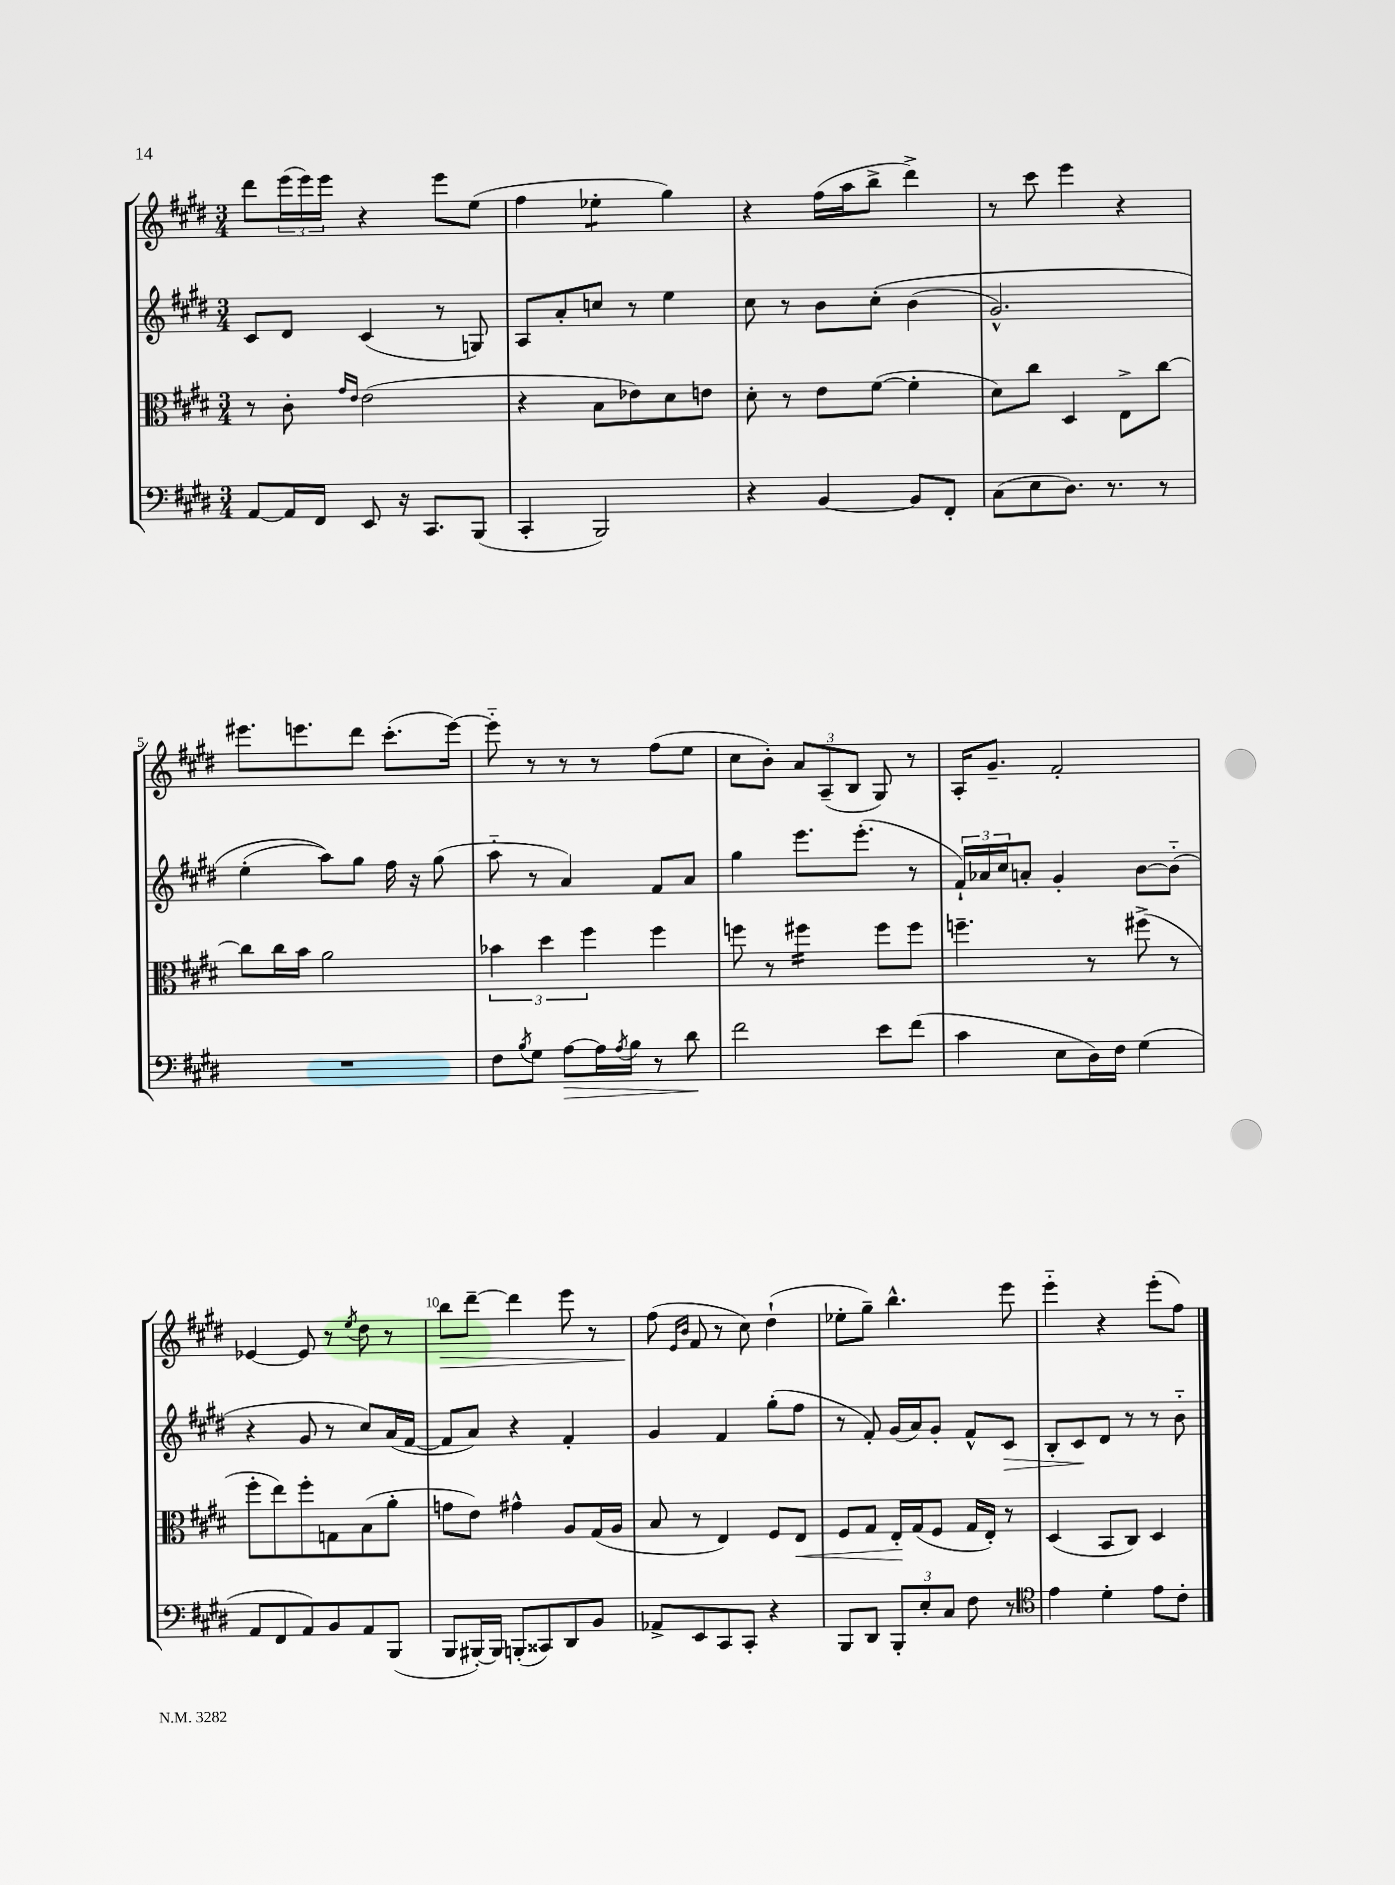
<<
\new StaffGroup <<
\new Staff = "s0" {
    \clef treble \key e \major \numericTimeSignature \time 3/4
    dis'''8 \tuplet 3/2 { e'''16( e'''16) e'''16 } r4 e'''8 e''8( |
    fis''4 ees''4:8-. gis''4) |
    r4 fis''16( a''16 b''8-> dis'''4->) |
    r8 cis'''8 e'''4 r4 |
    eis'''8. e'''8. dis'''8 cis'''8.-.( e'''16~) |
    e'''8-_ r8 r8 r8 fis''8( e''8 |
    cis''8 b'8-.) \tuplet 3/2 { a'8 a8--( b8 } gis8) r8 |
    a16-. gis'8.-- fis'2-. |
    ees'4~ ees'8 r8 \acciaccatura { e''8 } dis''8 r8 |
    b''8\> dis'''8~-- dis'''4 e'''8 r8 |
    fis''8\!( \grace { e'16 b'16 } fis'8 r8 cis''8) dis''4-!( |
    ees''8-. gis''8--) b''4.-^ e'''8 |
    e'''4-_ r4 e'''8-.( fis''8) \bar "|." |
}
\new Staff = "s1" {
    \clef treble \key e \major \numericTimeSignature \time 3/4
    cis'8 dis'8 cis'4( r8 g8) |
    a8 a'8-. c''8 r8 e''4 |
    cis''8 r8 b'8 cis''8-.\( b'4( |
    gis'2.-^) |
    e''4-.( a''8)\) gis''8 fis''16 r16 gis''8( |
    a''8-_ r8 a'4) fis'8 a'8 |
    gis''4 e'''8. e'''8.-.( r8 |
    \tuplet 3/2 { fis'16-!) aes'16 cis''16 } a'8-. gis'4-. b'8~ b'8-_( |
    r4 gis'8 r8 cis''8) a'16( fis'16~ |
    fis'8 a'8) r4 fis'4-. |
    gis'4 fis'4 gis''8-.( fis''8 |
    r8 fis'8-.) gis'16( a'16) gis'8-. fis'8-^ cis'8\> |
    b8-. cis'8\! dis'8 r8 r8 b'8-_ \bar "|." |
}
\new Staff = "s2" {
    \clef alto \key e \major \numericTimeSignature \time 3/4
    r8 cis'8-. \grace { gis'16 e'16 } e'2( |
    r4 b8 ees'8) dis'8 e'8 |
    dis'8-. r8 e'8 fis'8~( fis'4-. |
    dis'8) cis''8 dis4 e8-> cis''8~ |
    cis''8 cis''16 b'16 a'2 |
    \tuplet 3/2 { bes'4 dis''4 fis''4 } fis''4 |
    f''8 r8 fis''4:16 fis''8 fis''8 |
    f''4.-- r8 fis''8->( r8 |
    fis''8-. e''8) fis''8-. g8 b8( a'8-. |
    g'8 e'8) gis'4-^ a8 gis16( a16 |
    b8 r8 e4) fis8 e8\< |
    fis8 gis8 e16-.\! gis16( fis8 gis16 e16-.) r8 |
    dis4( b,8 cis8) dis4 \bar "|." |
}
\new Staff = "s3" {
    \clef bass \key e \major \numericTimeSignature \time 3/4
    a,8~ a,16 fis,16 e,8 r16 cis,8. b,,8( |
    cis,4-. b,,2) |
    r4 b,4~ b,8 fis,8-. |
    cis8( e8 dis8.) r8. r8 |
    R2. |
    fis8 \acciaccatura { b8 } gis8 a8~\> a16 \acciaccatura { a8 } b16 r8 dis'8\! |
    fis'2 e'8 fis'8( |
    cis'4 e8 dis16) fis16 gis4( |
    a,8 fis,8 a,8) b,8 a,8 b,,8( |
    b,,8 bis,,16~-.) bis,,16 b,,8-.( cisis,8) dis,8 b,8 |
    aes,8-> e,8 cis,8 cis,8-. r4 |
    b,,8 dis,8 \tuplet 3/2 { b,,8-. e8-. cis8 } fis8 r8 |
    \clef tenor e'4 dis'4-. e'8 cis'8-. \bar "|." |
}
>>
>>
\layout { \context { \Score \override BarNumber.break-visibility = ##(#f #t #t) barNumberVisibility = #(every-nth-bar-number-visible 5) } }
